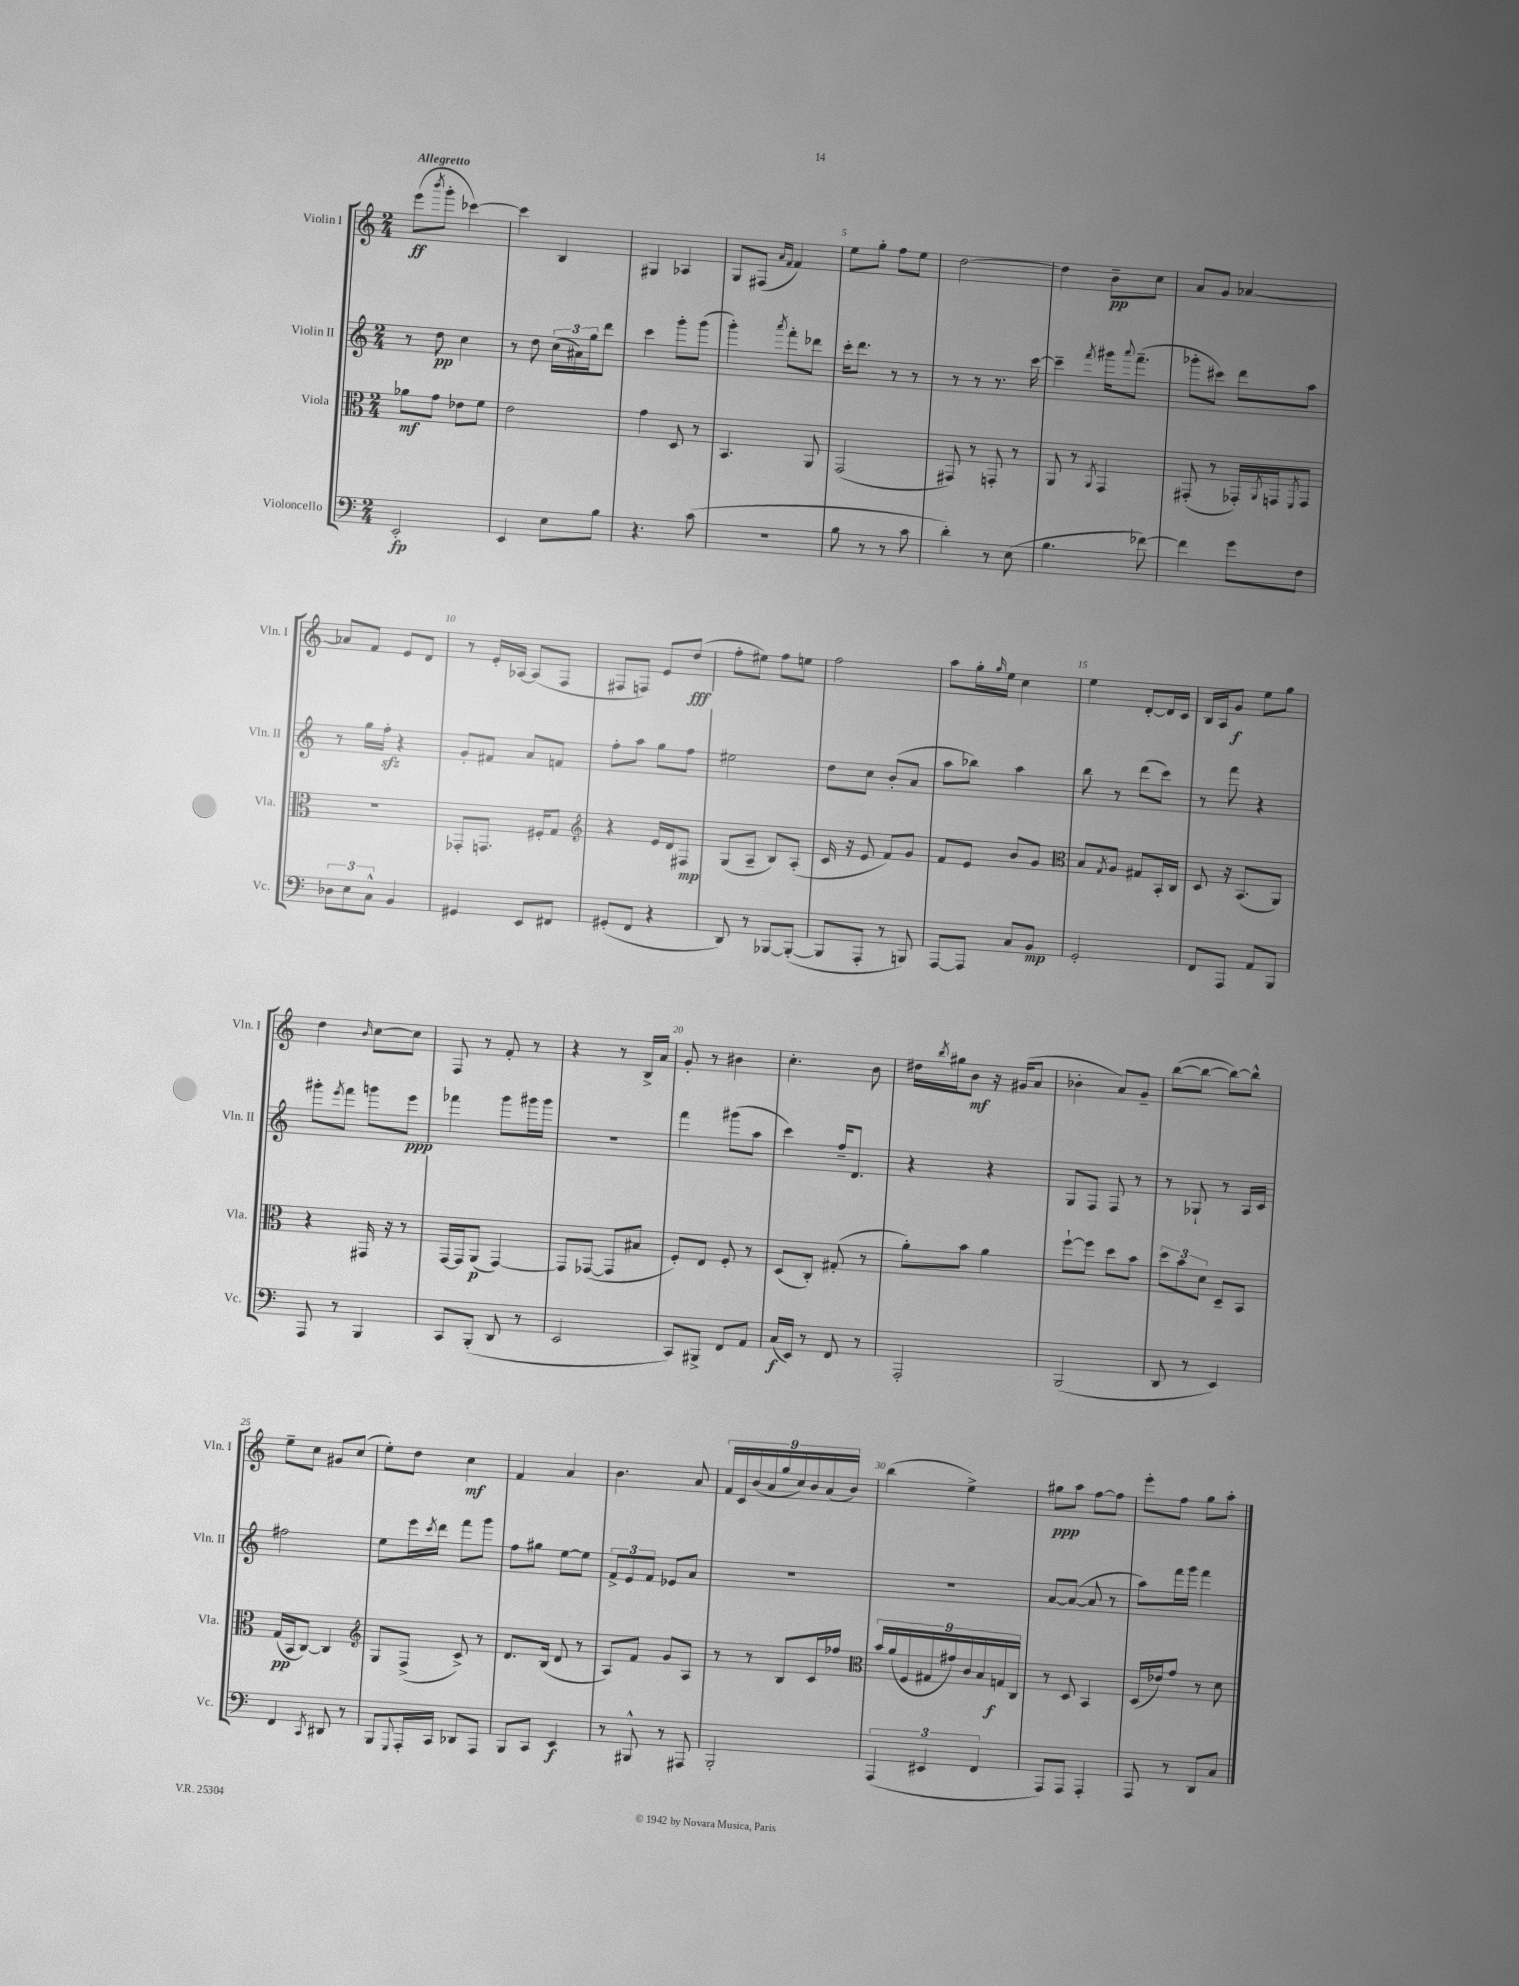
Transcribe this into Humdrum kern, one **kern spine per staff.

**kern	**kern	**kern	**kern
*staff4	*staff3	*staff2	*staff1
*clefF4	*clefC3	*clefG2	*clefG2
*k[]	*k[]	*k[]	*k[]
*M2/4	*M2/4	*M2/4	*M2/4
2EE'	8a-	8r	(8eee
.	.	.	8qbbb
.	8g	8dd	8ggg'
.	8e-	4cc	[4ccc-)
.	8f	.	.
=	=	=	=
4EE	2e	8r	4ccc-]
.	.	8dd	.
8E	.	(24cc	4B
.	.	24a#)	.
.	.	24gg	.
8B	.	8ddd	.
=	=	=	=
4.r	4g	4ccc	4G#
.	8D	8ggg'	4A-
(8c	8r	(8ggg	.
=	=	=	=
2r	4.BB	4ggg')	8G
.	.	.	(8F#
.	.	.	16qqa
.	.	8qaaa	16qqf
.	.	8fff'	4f)
.	8AA	8ddd-	.
=	=	=	=
8B	(2GG	16ccc'	8ee
.	.	8.ddd	.
8r	.	.	8gg'
8r	.	8r	8ff
8c	.	8r	8ee
=	=	=	=
4d')	8GG#)	8r	[2dd
.	8r	8r	.
8r	8GG'	8.r	.
(8E	8r	.	.
.	.	[16ccc	.
=	=	=	=
4.B	8AA	4ccc~]	4dd]
.	8r	.	.
.	8qAA	8qfff	.
.	4GG	16ggg#	8b~
.	.	8qqaaa	.
.	.	(8.fff~	.
[8f-)	.	.	8cc
=	=	=	=
4f-]	(8GG#'	8ggg-'	8a
.	8r	8ccc#)	8g
8g	16GG-')	8ddd	[4a-
.	8qAA	.	.
.	16GG	.	.
.	8qFF	.	.
8F	8GG	8aa	.
=	=	=	=
12D-	2r	8r	8a-]
12E	.	.	.
.	.	16gg	8f
12C^^	.	.	.
.	.	16ff'	.
4BB	.	4r	8e
.	.	.	8d
=	=	=	=
4GG#	8GG-'	8g'	8r
.	8.GG	8f#	16e'
.	.	.	[16A-
8EE	.	8a	(8A-]
.	16F#'	.	.
8FF#	8G	8f	8F
=	=	=	=
*	*clefG2	*	*
(8GG#'	4r	8ff'	8F#
8FF	.	8aa	8F)
4r	16e	8gg	8e
.	16d	.	.
.	8F#	8ff	(8dd
=	=	=	=
8DD)	(8G	2ee#	8ff'
8r	8A~	.	8ee#)
[8BBB-	8B)	.	8ff
(8BBB-'_	(8A'	.	8ee
=	=	=	=
8BBB-]	16c	8dd	2ff
.	16r	.	.
8AAA'	8e	8cc	.
8r	8f)	(8b'	.
8BBB)	8g	8a	.
=	=	=	=
[8AAA	8f	8aa	8aa
8AAA]	8e	8bb-)	16gg'
.	.	.	16qqgg
.	.	.	16ee
8C	8b	4aa	4cc
8BB	8g	.	.
=	=	=	=
*	*clefC3	*	*
2GG'	8B	8bb	4ee
.	8qG	.	.
.	8A	8r	.
.	8G#	(8ddd	[8d'
.	16BB'	8ccc)	16d]
.	16C	.	16c
=	=	=	=
8FF	8D	8r	16B
.	.	.	16A
8AAA	16r	8fff	8g
.	(8.BB	.	.
8AA	.	4r	8ee
8BBB	8AA)	.	8gg
=	=	=	=
8AAA	4r	8ggg#'	4dd
.	.	8qeee	.
8r	.	8fff	.
.	.	.	16qqb
4BBB	16GG#	8ggg	[8cc
.	16r	.	.
.	8r	8eee	8cc]
=	=	=	=
8CC	[16GG	4fff-	8F
.	16GG]	.	.
(8BBB'	(8AA	.	8r
8DD	[4GG)	8ggg	8f'
8r	.	16ggg#	8r
.	.	16ggg#	.
=	=	=	=
2EE	8GG]	2r	4r
.	([8GG-	.	.
.	8GG-]	.	8r
.	8B#	.	16B^
.	.	.	16a
=	=	=	=
8CC)	8F')	4fff	8g'
8BBB#^	8E	.	8r
8FF	8F'	(8ggg#	4b#
8AA	8r	8aa	.
=	=	=	=
(16C	(8D	4ccc)	4.cc'
16EE)	.	.	.
8r	8C')	.	.
8FF	(8G#'	16ff~	.
.	.	8.d	.
8r	8r	.	8b
=	=	=	=
2AAA'	8a')	4r	16dd#
.	.	.	8qbb
.	.	.	16gg#
.	8b	.	8b
.	4a	4r	16r
.	.	.	(16g#
.	.	.	8a
=	=	=	=
(2BBB	[8ff`	8G	4b-'
.	8ff]	8F	.
.	8dd	8F	8a)
.	8b	8r	8g~
=	=	=	=
8DD	12dd	8r	([8bb
.	12b	.	.
8r	.	8G-`	8bb_
.	12d	.	.
4EE)	8D~	8r	8bb_)
.	8BB	16A	8bb^^]
.	.	16c	.
=	=	=	=
4FF	(16G	2ff#	8ee~
.	16BB	.	.
.	[8C)	.	8cc
8qCC	.	.	.
8DD#	4C]	.	8g#
8r	.	.	(8cc
=	=	=	=
*	*clefG2	*	*
8BBB	8G	8ee	8ee')
8qqGGG	.	.	.
16AAA'	(8F^	16eee	8dd
.	.	8qccc	.
16CC	.	16ddd	.
8DD-	8c^)	8fff	4cc
8AAA	8r	8ggg	.
=	=	=	=
8BBB	8.d	8ff	4f
8CC	.	8gg#	.
.	(16B	.	.
4EE	8d	[8ee	4a
.	8r	8ee]	.
=	=	=	=
8r	8A)	12f^	4.b
.	.	12e	.
8BBB#^^	8f	.	.
.	.	12f	.
8r	8g	8e-	.
8AAA#	8A	8a	8a
=	=	=	=
2BBB'	8r	2r	18f
.	.	.	18c
.	.	.	(18b
.	8r	.	.
.	.	.	18a
.	.	.	18gg
.	8B	.	.
.	.	.	18cc)
.	.	.	18b
.	16c	.	.
.	.	.	(18a
.	16ff-	.	.
.	.	.	18b)
=	=	=	=
*	*clefC3	*	*
(6AAA	18b	2r	(4bb
.	(18a	.	.
.	18F	.	.
6EE#	18G#	.	.
.	18g#)	.	.
.	.	.	4ee^)
.	18c	.	.
6FF	18B	.	.
.	18G	.	.
.	18C	.	.
=	=	=	=
8AAA)	8r	[8a	8gg#
8AAA	8D	(8a_	8aa
4AAA'	4BB	8a]	[8ff
.	.	8r	8ff]
=	=	=	=
8AAA	(16D	8aa)	8eee'
.	16e-)	.	.
8r	8g	16fff	8ff
.	.	16ggg	.
8DD	8r	4fff	8gg
8C	8d	.	8aa'
==	==	==	==
*-	*-	*-	*-
